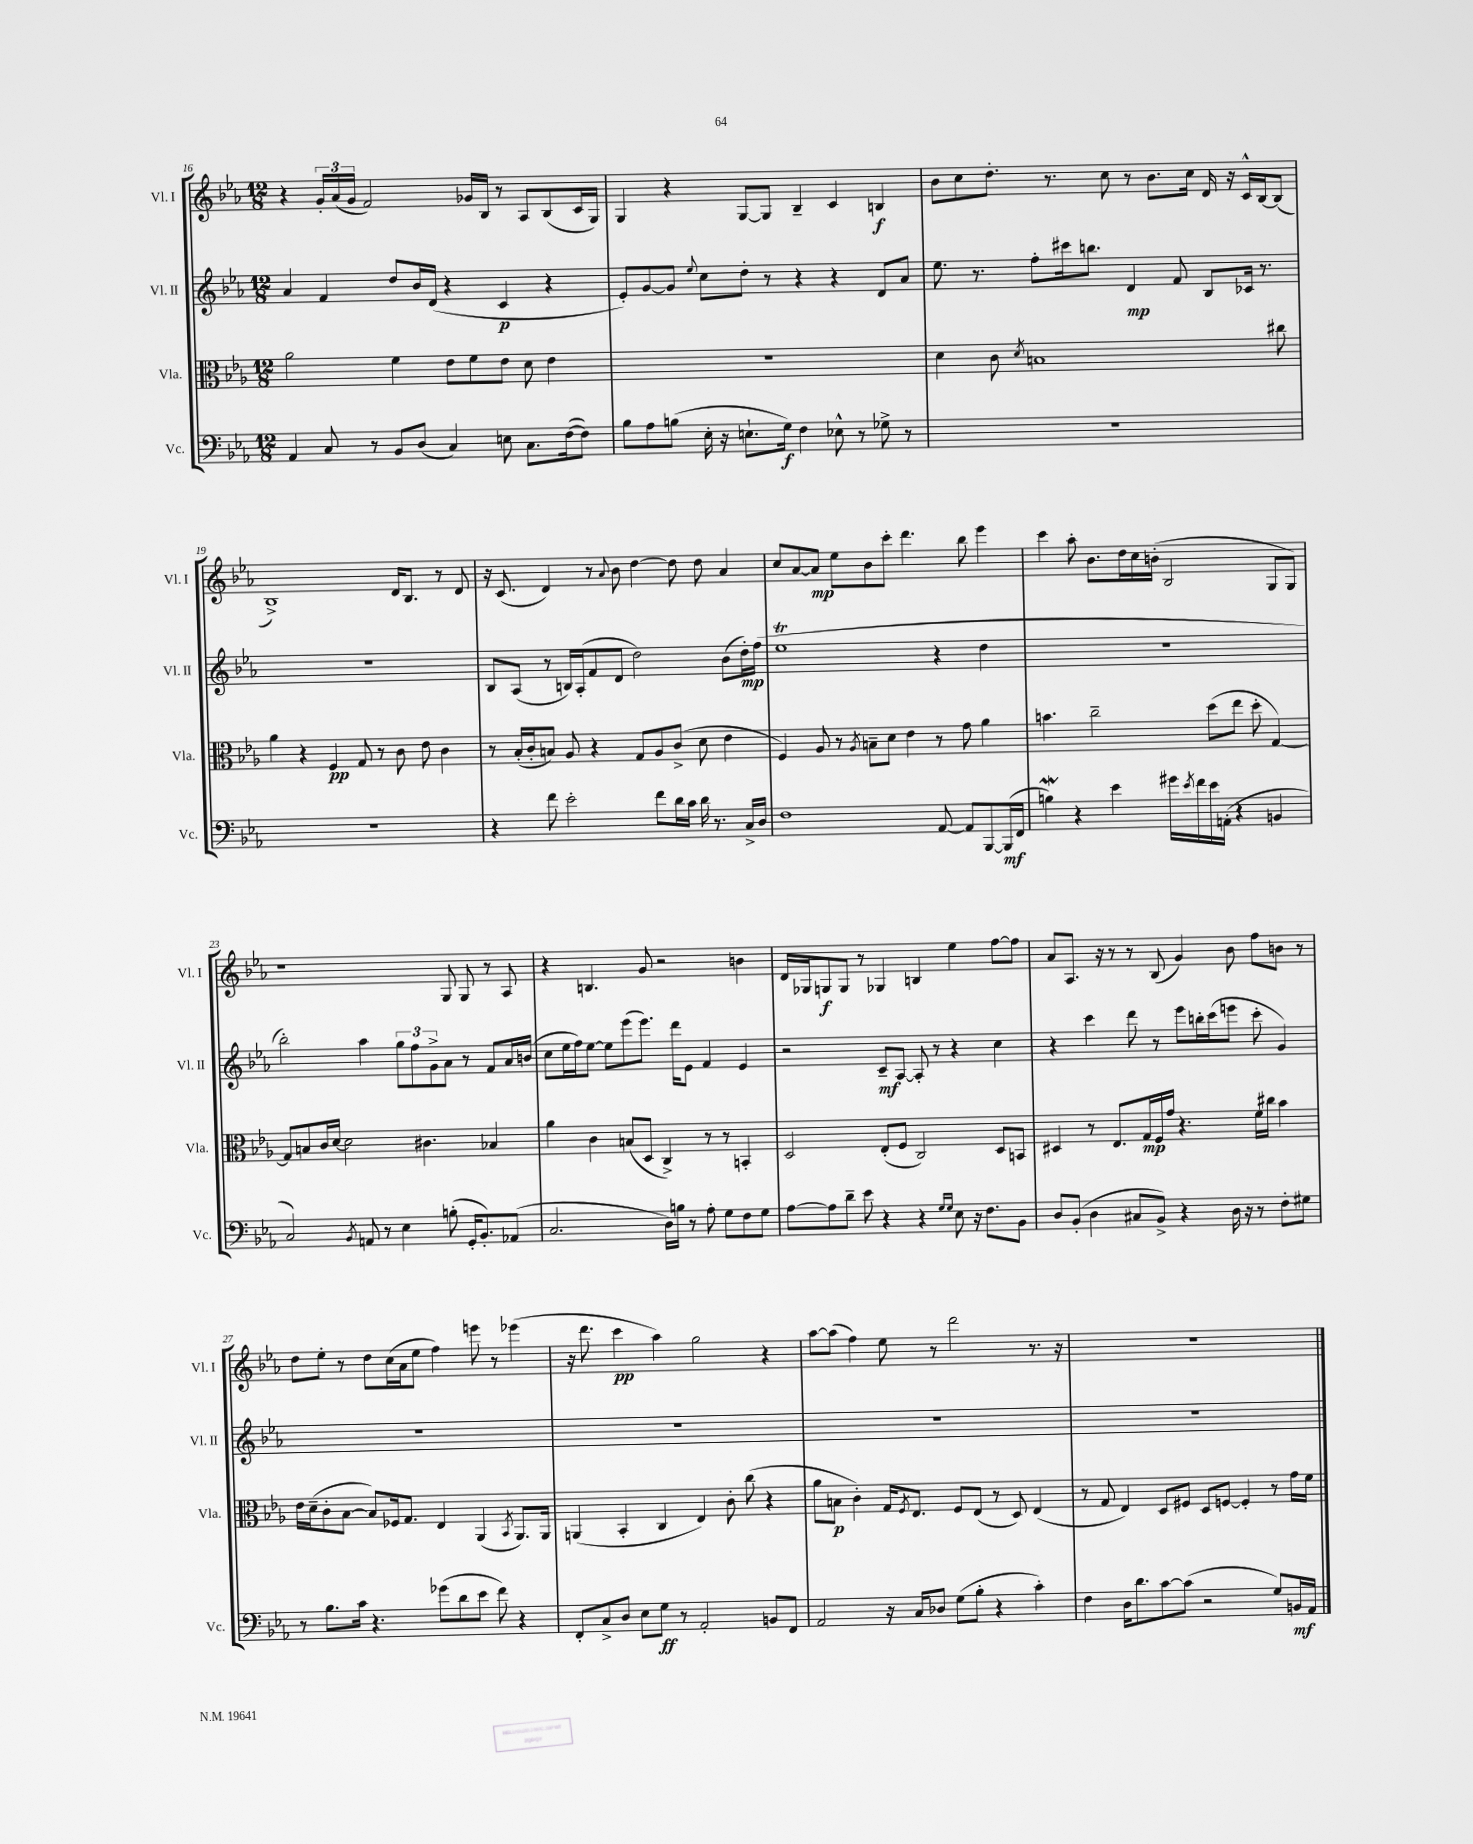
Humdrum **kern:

**kern	**dynam	**kern	**dynam	**kern	**dynam	**kern	**dynam
*part4	*part4	*part3	*part3	*part2	*part2	*part1	*part1
*staff4	*staff4	*staff3	*staff3	*staff2	*staff2	*staff1	*staff1
*I"Vc.	*	*I"Vla.	*	*I"Vl. II	*	*I"Vl. I	*
*I'Vc.	*	*I'Vla.	*	*I'Vl. II	*	*I'Vl. I	*
*clefF4	*	*clefC3	*	*clefG2	*	*clefG2	*
*k[b-e-a-]	*	*k[b-e-a-]	*	*k[b-e-a-]	*	*k[b-e-a-]	*
*M12/8	*	*M12/8	*	*M12/8	*	*M12/8	*
=16	=16	=16	=16	=16	=16	=16	=16
4AA-/	.	2a-\	.	4a-/	.	4r	.
8C/	.	.	.	4f/	.	24g'/LL	.
.	.	.	.	.	.	(24a-/	.
.	.	.	.	.	.	24g/JJ	.
8r	.	.	.	.	.	2f/)	.
8BB-/L	.	4f\	.	8dd/L	.	.	.
(8D/J	.	.	.	16b-/L	.	.	.
.	.	.	.	(16d/JJ	.	.	.
4C/)	.	8e-\L	.	4r	.	.	.
.	.	8f\	.	.	.	16g-X/LL	.
.	.	.	.	.	.	16B-/JJ	.
8En\	.	8e-\J	.	4c/	p	8r	.
8.C\L	.	8d\	.	.	.	8A-/L	.
.	.	4e-\	.	4r	.	(8B-/	.
([16F\k	.	.	.	.	.	.	.
8F\J])	.	.	.	.	.	16c/L	.
.	.	.	.	.	.	16G/JJ)	.
=17	=17	=17	=17	=17	=17	=17	=17
8B-\L	.	1.r	.	8e-'/L)	.	4G/	.
8A-\	.	.	.	[8g/	.	.	.
(8Bn\J	.	.	.	8g/J]	.	4r	.
.	.	.	.	8qqee-/	.	.	.
16E-'\	.	.	.	8cc\L	.	.	.
16r	.	.	.	.	.	.	.
8.En`\L	.	.	.	8dd'\J	.	[8G/L	.
.	.	.	.	8r	.	8G/J]	.
16G\Jk)	f	.	.	.	.	.	.
4F\	.	.	.	4r	.	4B-~/	.
8E-X^^\	.	.	.	4r	.	4c/	.
8r	.	.	.	.	.	.	.
8G-X^\	.	.	.	8d/L	.	4Bn/	f
8r	.	.	.	8a-/J	.	.	.
=18	=18	=18	=18	=18	=18	=18	=18
1.r	.	4d\	.	8.ee-\	.	8b-\L	.
.	.	.	.	.	.	8cc\	.
.	.	.	.	8.r	.	.	.
.	.	8c\	.	.	.	8.dd'\J	.
.	.	8qd/	.	.	.	.	.
.	.	1Bn	.	8ff'\L	.	.	.
.	.	.	.	.	.	8.r	.
.	.	.	.	16ccc#X\k	.	.	.
.	.	.	.	8.bbn\J	.	.	.
.	.	.	.	.	.	8cc\	.
.	.	.	.	4d/	mp	8r	.
.	.	.	.	.	.	8.b-\L	.
.	.	.	.	8f/	.	.	.
.	.	.	.	.	.	16cc\Jk	.
.	.	.	.	8B-/L	.	16d/	.
.	.	.	.	.	.	16r	.
.	.	.	.	16c-X/Jk	.	16c^^/LL	.
.	.	.	.	8.r	.	[16B-/J	.
.	.	8cc#X\	.	.	.	(8B-/J]	.
!!LO:LB:g=z
=19	=19	=19	=19	=19	=19	=19	=19
1.r	.	4a-\	.	1.r	.	1B-^)	.
.	.	4r	.	.	.	.	.
.	.	4F/	pp	.	.	.	.
.	.	8G/	.	.	.	.	.
.	.	8r	.	.	.	.	.
.	.	8c\	.	.	.	16d/KL	.
.	.	.	.	.	.	8.B-/J	.
.	.	8e-\	.	.	.	.	.
.	.	4c\	.	.	.	8r	.
.	.	.	.	.	.	8d/	.
=20	=20	=20	=20	=20	=20	=20	=20
4r	.	8r	.	8B-/L	.	16r	.
.	.	.	.	.	.	(8.c/	.
.	.	(16B-'/LL	.	(8A-/J	.	.	.
.	.	16c'/J	.	.	.	.	.
8f\	.	8Bn/J)	.	8r	.	4d/)	.
2e-'\	.	8A-/	.	16Bn/LL)	.	.	.
.	.	.	.	(16A-'/J	.	.	.
.	.	4r	.	8f/	.	8r	.
.	.	.	.	.	.	8qqa-/	.
.	.	.	.	8d/J	.	8b-\	.
.	.	8G/L	.	2dd\)	.	[4dd\	.
8f\L	.	8A-/	.	.	.	.	.
16d\L	.	(8c^/J	.	.	.	8dd\]	.
16c\JJ	.	.	.	.	.	.	.
16d\	.	8d\	.	.	.	8dd\	.
8.r	.	.	.	.	.	.	.
.	.	4e-\	.	(8b-\L	.	4a-/	.
16C^/LL	.	.	.	16dd'\L)	mp	.	.
16D/JJ	.	.	.	(16ff\JJ	.	.	.
=21	=21	=21	=21	=21	=21	=21	=21
1F	.	4F/)	.	1ee-T	.	8cc/L	.
.	.	.	.	.	.	[8a-/	.
.	.	8A-/	.	.	.	8a-/J]	mp
.	.	8r	.	.	.	8ee-\L	.
.	.	8qA-/	.	.	.	.	.
.	.	8Bn~\L	.	.	.	8b-\	.
.	.	8d\J	.	.	.	8ccc'\J	.
.	.	4e-\	.	.	.	4.ddd\	.
[8AA-/	.	8r	.	4r	.	.	.
8AA-/L]	.	8g\	.	.	.	8bb-\	.
[8BBB-/	.	4a-\	.	4dd\	.	4eee-\	.
(16BBB-/L]	mf	.	.	.	.	.	.
16FF/JJ	.	.	.	.	.	.	.
=22	=22	=22	=22	=22	=22	=22	=22
4BnW\)	.	4.bn\	.	1.r	.	4ccc\	.
4r	.	.	.	.	.	8aa-'\	.
.	.	2cc~\	.	.	.	8.b-\L	.
4e-\	.	.	.	.	.	.	.
.	.	.	.	.	.	16dd\L	.
.	.	.	.	.	.	16cc\	.
.	.	.	.	.	.	(16bn'\JJ	.
16g#X\LL	.	.	.	.	.	2B-/	.
8qe-/	.	.	.	.	.	.	.
16f\	.	.	.	.	.	.	.
16e-\	.	(8dd\L	.	.	.	.	.
(16AAn'\JJ	.	.	.	.	.	.	.
4r	.	8ee-\J	.	.	.	.	.
.	.	8dd'\	.	.	.	.	.
4BBn/	.	[4G/)	.	.	.	8G/L	.
.	.	.	.	.	.	8G/J)	.
!!LO:LB:g=z
=23	=23	=23	=23	=23	=23	=23	=23
2C/)	.	8G/L]	.	2bb-'\)	.	1r	.
.	.	8Bn/	.	.	.	.	.
.	.	16c/L	.	.	.	.	.
.	.	[16d/JJ	.	.	.	.	.
.	.	2d\]	.	.	.	.	.
8qBB-/	.	.	.	.	.	.	.
8AAn/	.	.	.	4aa-\	.	.	.
8r	.	.	.	.	.	.	.
4E-\	.	.	.	12gg\L	.	.	.
.	.	.	.	12ff\	.	.	.
.	.	4.c#X\	.	.	.	.	.
.	.	.	.	12g^\	.	.	.
(8Bn'\	.	.	.	8a-\J	.	8G/	.
16GG'/KL	.	.	.	8r	.	8G/	.
8.BB-'/)	.	.	.	.	.	.	.
.	.	4B-X/	.	8f/L	.	8r	.
(8AA-X/J	.	.	.	16a-/L	.	8A-/	.
.	.	.	.	(16bn/JJ	.	.	.
=24	=24	=24	=24	=24	=24	=24	=24
2.C/	.	4a-\	.	8cc\L	.	4r	.
.	.	.	.	16ee-\L	.	.	.
.	.	.	.	16ff\J)	.	.	.
.	.	4c\	.	[8ee-\J	.	4.Bn/	.
.	.	.	.	8ee-\L]	.	.	.
.	.	(8Bn/L	.	(8eee-\	.	.	.
.	.	8D/J	.	8.eee-\J)	.	8g/	.
16D\LL)	.	4C^/)	.	.	.	2r	.
16Bn\JJ	.	.	.	16ddd\KL	.	.	.
8r	.	.	.	8e-\J	.	.	.
8A-'\	.	8r	.	4f/	.	.	.
8G\L	.	8r	.	.	.	.	.
8F\	.	4BBn'/	.	4e-/	.	4bn\	.
8G\J	.	.	.	.	.	.	.
=25	=25	=25	=25	=25	=25	=25	=25
[8A-\L	.	2D/	.	2r	.	16d/LL	.
.	.	.	.	.	.	16G-X/J	.
8A-\]	.	.	.	.	.	8Gn/	f
8d~\J	.	.	.	.	.	8G/J	.
8e-\	.	.	.	.	.	8r	.
4r	.	(8E-'/L	.	8c~/L	mf	4G-X/	.
.	.	8F/J	.	[8A-/J	.	.	.
4r	.	2C/)	.	8A-'/]	.	4Bn/	.
.	.	.	.	8r	.	.	.
16qqG/LL	.	.	.	.	.	.	.
16qqG/JJ	.	.	.	.	.	.	.
8E-\	.	.	.	4r	.	4ee-\	.
16r	.	.	.	.	.	.	.
8.F\L	.	.	.	.	.	.	.
.	.	8D/L	.	4cc\	.	[8ff\L	.
8BB-\J	.	8BBn/J	.	.	.	8ff\J]	.
=26	=26	=26	=26	=26	=26	=26	=26
8D/L	.	4D#X/	.	4r	.	8a-/L	.
(8BB-'/J	.	.	.	.	.	8.A-/J	.
4D\	.	8r	.	4ccc\	.	.	.
.	.	.	.	.	.	16r	.
.	.	8.E-/L	.	.	.	8r	.
8C#X/L	.	.	.	8ddd\	.	8r	.
.	.	16G/L	mp	.	.	.	.
8BB-^/J)	.	16F/	.	8r	.	(8B-/	.
.	.	16g/JJ	.	.	.	.	.
4r	.	4.r	.	8eee-\L	.	4g/)	.
.	.	.	.	16bbn'\L	.	.	.
.	.	.	.	(16ccc\J	.	.	.
16D\	.	.	.	8eeen\J	.	8b-\	.
16r	.	.	.	.	.	.	.
8r	.	16f\LL	.	8ccc'\	.	8ff\L	.
.	.	16cc#X\JJ	.	.	.	.	.
8F'\L	.	4b-\	.	4g/)	.	8bn\J	.
8G#X\J	.	.	.	.	.	8r	.
!!LO:LB:g=z
=27	=27	=27	=27	=27	=27	=27	=27
8r	.	16e-\LL	.	1.r	.	8dd\L	.
.	.	(16d~\J	.	.	.	.	.
8.B-\L	.	8c'\	.	.	.	8ee-'\J	.
.	.	[8B-\J	.	.	.	8r	.
16c\Jk	.	.	.	.	.	.	.
4.r	.	8B-/L])	.	.	.	8dd\L	.
.	.	16F-X/k	.	.	.	(16cc\L	.
.	.	8.G/J	.	.	.	16a-\J	.
.	.	.	.	.	.	8ee-\J	.
(8g-X\L	.	4E-/	.	.	.	4ff\)	.
8d\	.	.	.	.	.	.	.
8e-\J	.	(4AA-/	.	.	.	8eeen\	.
8f\)	.	.	.	.	.	8r	.
.	.	8qBB-/	.	.	.	.	.
4r	.	8.AA-/L)	.	.	.	(4eee-X\	.
.	.	16AA-/Jk	.	.	.	.	.
=28	=28	=28	=28	=28	=28	=28	=28
8FF'/L	.	(4AAn/	.	1.r	.	16r	.
.	.	.	.	.	.	8.ddd\	.
8C^/	.	.	.	.	.	.	.
8D/J	.	4BB-'/	.	.	.	4ccc\	pp
8E-\L	.	.	.	.	.	.	.
8G\J	ff	4C/	.	.	.	4aa-\)	.
8r	.	.	.	.	.	.	.
2AA-'/	.	4E-/)	.	.	.	2gg\	.
.	.	8c'\	.	.	.	.	.
.	.	(8cc\	.	.	.	.	.
8BBn/L	.	4r	.	.	.	4r	.
8FF/J	.	.	.	.	.	.	.
=29	=29	=29	=29	=29	=29	=29	=29
2AA-/	.	8a-\L	.	1.r	.	[8aa-\L	.
.	.	8Bn\J	p	.	.	(8aa-\J]	.
.	.	4c'\)	.	.	.	4ff\)	.
16r	.	16G/KL	.	.	.	8ee-\	.
.	.	8qF/	.	.	.	.	.
16C/KL	.	8.E-/J	.	.	.	.	.
8D-X/J	.	.	.	.	.	8r	.
(8G\L	.	8F/L	.	.	.	2ddd\	.
8B-'\J	.	(8E-/J	.	.	.	.	.
4r	.	8r	.	.	.	.	.
.	.	8D/)	.	.	.	.	.
4c'\)	.	(4E-/	.	.	.	8.r	.
.	.	.	.	.	.	16r	.
=30	=30	=30	=30	=30	=30	=30	=30
4F\	.	8r	.	1.r	.	1.r	.
.	.	8G/	.	.	.	.	.
16D\KL	.	4E-/)	.	.	.	.	.
8.d\	.	.	.	.	.	.	.
[8c\	.	8D/L	.	.	.	.	.
(8c\J]	.	8F#X/J	.	.	.	.	.
2r	.	8D/L	.	.	.	.	.
.	.	[8Fn/J	.	.	.	.	.
.	.	4F'/]	.	.	.	.	.
8G/L)	.	8r	.	.	.	.	.
16BBn/L	mf	16g\LL	.	.	.	.	.
16AA-/JJ	.	16f\JJ	.	.	.	.	.
==	==	==	==	==	==	==	==
*-	*-	*-	*-	*-	*-	*-	*-
